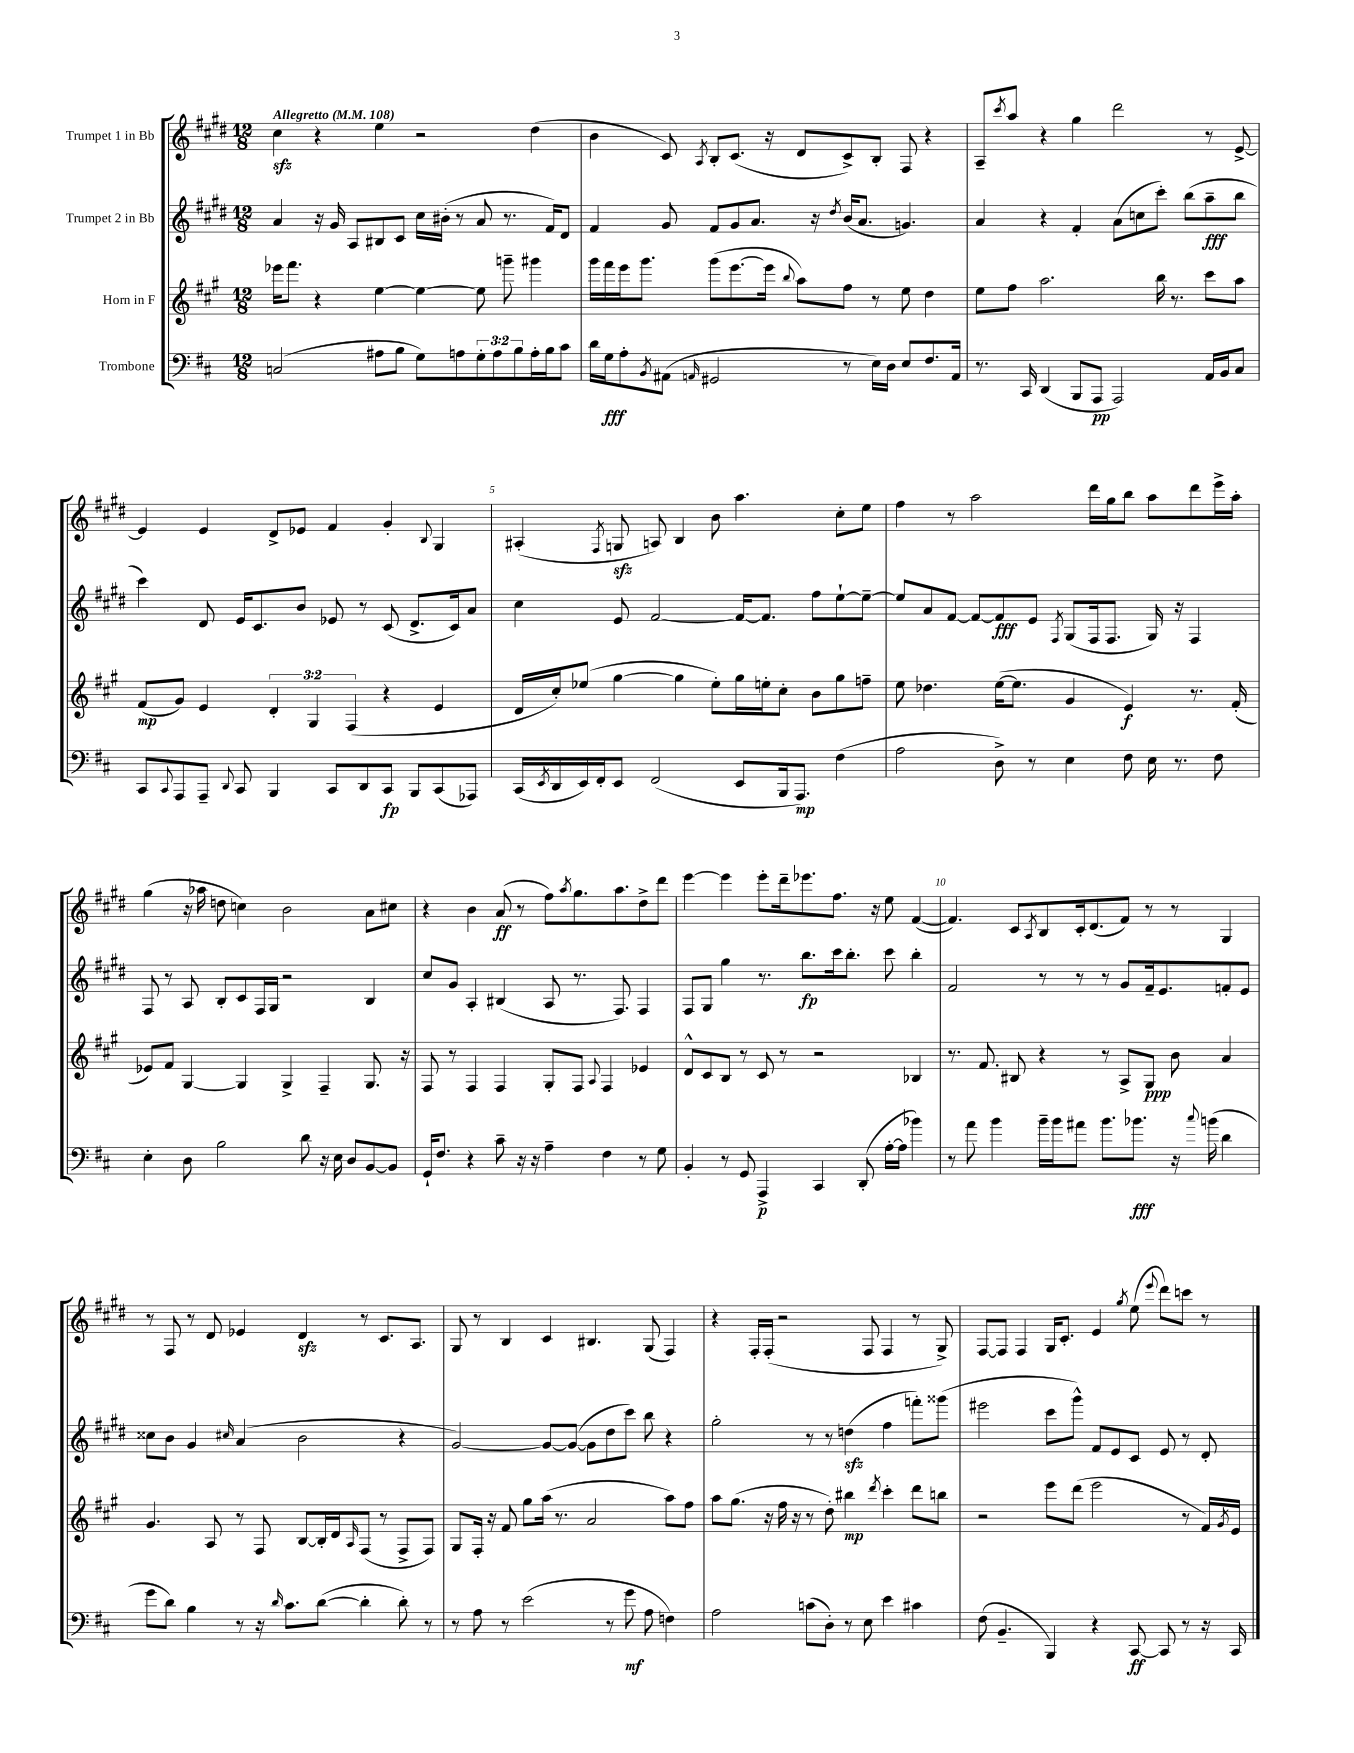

**kern	**kern	**kern	**kern
*staff4	*staff3	*staff2	*staff1
*clefF4	*clefG2	*clefG2	*clefG2
*k[f#c#]	*k[f#c#g#]	*k[f#c#g#d#]	*k[f#c#g#d#]
*M12/8	*M12/8	*M12/8	*M12/8
*MM108	*MM108	*MM108	*MM108
(2C	16eee-	4a	4cc#
.	8.fff#	.	.
.	4r	16r	4r
.	.	16g#	.
.	.	8A	.
8A#	[4ee	8B#	4ee
8B	.	8c#	.
8G)	4ee_	16cc#	2r
.	.	(16b#'	.
8A	.	8r	.
12G'	8ee]	8a	.
12A	.	.	.
.	8ggg~	8.r	.
12B	.	.	.
16A'	4ggg#	.	(4dd#
16B	.	16f#)	.
8c#	.	8d#	.
=	=	=	=
16d	16ggg#	4f#	4b
16G	16fff#	.	.
8A'	16eee	.	.
.	8.ggg#	.	.
8qBB	.	.	.
(8AA#	.	8g#	8c#)
16qqAA	.	.	8qA
2GG#	(8ggg#	8f#	8B'
.	[8.eee	8g#	(8.c#
.	.	8.a	.
.	16eee]	.	16r
.	8qqbb	.	.
.	8aa)	.	8d#
.	.	16r	.
.	.	8qdd#	.
8r	8ff#	(16b	8c#^)
.	.	8.a	.
16E)	8r	.	8B'
16D	.	.	.
8E	8ee	4.g)	8F#
8.F#	4dd	.	4r
16AA	.	.	.
=	=	=	=
8.r	8ee	4a	8A~
.	.	.	8qccc#
.	8ff#	.	8aa
16CC#	.	.	.
(4DD	2.aa	4r	4r
8BBB	.	4f#'	4gg#
8AAA	.	.	.
2AAA)	.	(8a	2ddd#
.	.	8cc	.
.	16bb	8ccc#')	.
.	8.r	.	.
.	.	(8bb	.
16AA	8ccc#	8aa~	8r
16BB	.	.	.
8C#	8aa	8bb	[8e^
=	=	=	=
8CC#	(8f#	4ccc#)	4e]
8qqCC#	.	.	.
8AAA	8g#)	.	.
8AAA~	4e	8d#	4e
8qqDD	.	.	.
8CC#	.	16e	.
.	.	8.c#	.
4BBB	6d'	.	8d#^
.	.	8b	8e-
.	6G#	.	.
8CC#	.	8e-	4f#
.	(6F#	.	.
8DD	.	8r	.
8CC#	4r	(8c#	4g#'
8BBB	.	8.d#^	.
.	.	.	8qqB
(8CC#	4e	.	4G#
.	.	16c#)	.
8AAA-)	.	8a	.
=	=	=	=
(16CC#	16d	4cc#	(4A#'
8qEE	.	.	.
16DD	16cc#')	.	.
16EE)	(8ee-	.	.
16FF#'	.	.	.
.	.	.	8qF#
8EE	[4gg#	8e	8G
(2FF#	.	[2f#	8A)
.	4gg#]	.	4B
.	8ee-')	.	8b
8EE	16gg#	16f#_	4.aa
.	16ee'	8.f#]	.
16BBB	8cc#'	.	.
8.AAA)	.	.	.
.	8b	8ff#	.
(4F#	8gg#	[8ee`	8cc#'
.	8ff~	8ee~_	8ee
=	=	=	=
2A	8ee	8ee]	4ff#
.	4.dd-	8a	.
.	.	[8f#	8r
.	.	8f#_	2aa
8D^)	([16ee	8f#]	.
.	8.ee]	.	.
8r	.	8e	.
.	.	8qF#	.
4E	4g#	(8G#	.
.	.	16F#	16ddd#
.	.	8.F#	16gg#
8F#	4e)	.	8bb
16E	.	16G#)	8aa
8.r	.	16r	.
.	8.r	4F#	8ddd#
8F#	.	.	16eee^
.	(16f#'	.	16aa'
=	=	=	=
4E'	8e-)	8F#	(4gg#
.	8f#	8r	.
8D	[4G#	8A	16r
.	.	.	16aa-
2B	.	8B'	8dd
.	4G#]	8c#	4cc)
.	.	16F#	.
.	.	16G#	.
.	4G#^	2r	2b
8d	.	.	.
16r	4F#~	.	.
16E	.	.	.
8D	.	.	.
[8BB	8.G#	4B	8a
8BB]	.	.	8cc#
.	16r	.	.
=	=	=	=
16GG`	8F#	8cc#	4r
8.F#	.	.	.
.	8r	8g#	.
4r	4F#	4A'	4b
8c#~	4F#	(4B#	(8a
16r	.	.	8r
16r	.	.	.
4A~	8G#'	8A	8ff#)
.	.	.	8qaa
.	8F#	8.r	8.gg#
.	8qqA	.	.
4F#	4F#	.	.
.	.	8.F#)	8.aa
8r	4e-	4F#	8dd#^
8G	.	.	8ddd#
=	=	=	=
4BB'	8d^^	8F#	[4eee
.	8c#	8G#	.
8r	8B	4gg#	4eee]
8GG	8r	.	.
4AAA^	8c#	8.r	8eee'
.	8r	.	16ddd#~
.	.	8.bb	8.eee-
4CC#	2r	.	.
.	.	16ccc#	8.ff#
.	.	8.bb'	.
(8DD'	.	.	.
.	.	.	16r
[16A'	.	8ccc#	8ee
16A]	.	.	.
4b-)	4B-	4bb'	([4f#
=	=	=	=
8r	8.r	2f#	4.f#])
8a	.	.	.
.	8.f#	.	.
4b	.	.	.
.	8B#	.	8c#
.	.	.	8qA
16b~	4r	8r	8B
16b	.	.	.
8a#	.	8r	16c#'
.	.	.	(8.d#
8.b	8r	8r	.
.	8A^	8g#	8f#)
8.b-	.	.	.
.	8G#	16f#~	8r
.	.	8.e	.
16r	8b	.	8r
8qqcc#	.	.	.
(16b	.	.	.
4d	4a	8f'	4G#
.	.	8e	.
=	=	=	=
8g	4.g#	8cc##	8r
8d)	.	8b	8F#
4B	.	4g#	8r
.	8A	.	8d#
.	.	16qqcc#	.
8r	8r	(4a	4e-
16r	8F#	.	.
16qqd	.	.	.
8.c#	.	.	.
.	[8B	2b	4d#
([8d	16B']	.	.
.	16d	.	.
.	16qqA	.	.
4d']	(8F#	.	8r
.	8r	.	8.c#
8d')	8F#^	4r	.
.	.	.	8.A
8r	8F#)	.	.
=	=	=	=
8r	8G#	[2g#)	8G#
8A	16F#'	.	8r
.	16r	.	.
8r	8f#	.	4B
(2e	8gg#	.	.
.	(16aa	8g#_	4c#
.	8.r	.	.
.	.	(8g#_	.
.	2a	8g#]	4.B#
8r	.	8dd#	.
8g	.	8ccc#)	.
8A	.	8bb	(8G#
4F)	8aa)	4r	4F#)
.	8ff#	.	.
=	=	=	=
2A	8aa	2gg#'	4r
.	(8.gg#	.	.
.	.	.	16F#'
.	16r	.	(16F#'
.	16ff#	.	2r
.	16r	.	.
(8c	8r	8r	.
8D')	8dd')	8r	.
8r	4bb#	(4dd	.
8E	.	.	8F#
.	8qddd	.	.
4e	4ccc#'	4ff#	4F#
4c#	8ddd	8fff')	8r
.	8bb	(8ggg##	8G#^)
=	=	=	=
(8F#	2r	2eee#	[8F#
4.BB~	.	.	8F#]
.	.	.	4F#
4BBB)	8eee	8ccc#	16G#
.	.	.	8.c#'
.	(8ddd	8ggg#^^)	.
4r	2eee	8f#	4e
.	.	8e	.
.	.	.	8qgg#
[8CC#	.	8c#	(8ee
.	.	.	8qqeee
8CC#]	.	8e	8ddd#)
8r	8r	8r	8ccc
16r	16f#)	8d#'	8r
.	8qg#	.	.
16CC#	16e	.	.
==	==	==	==
*-	*-	*-	*-
